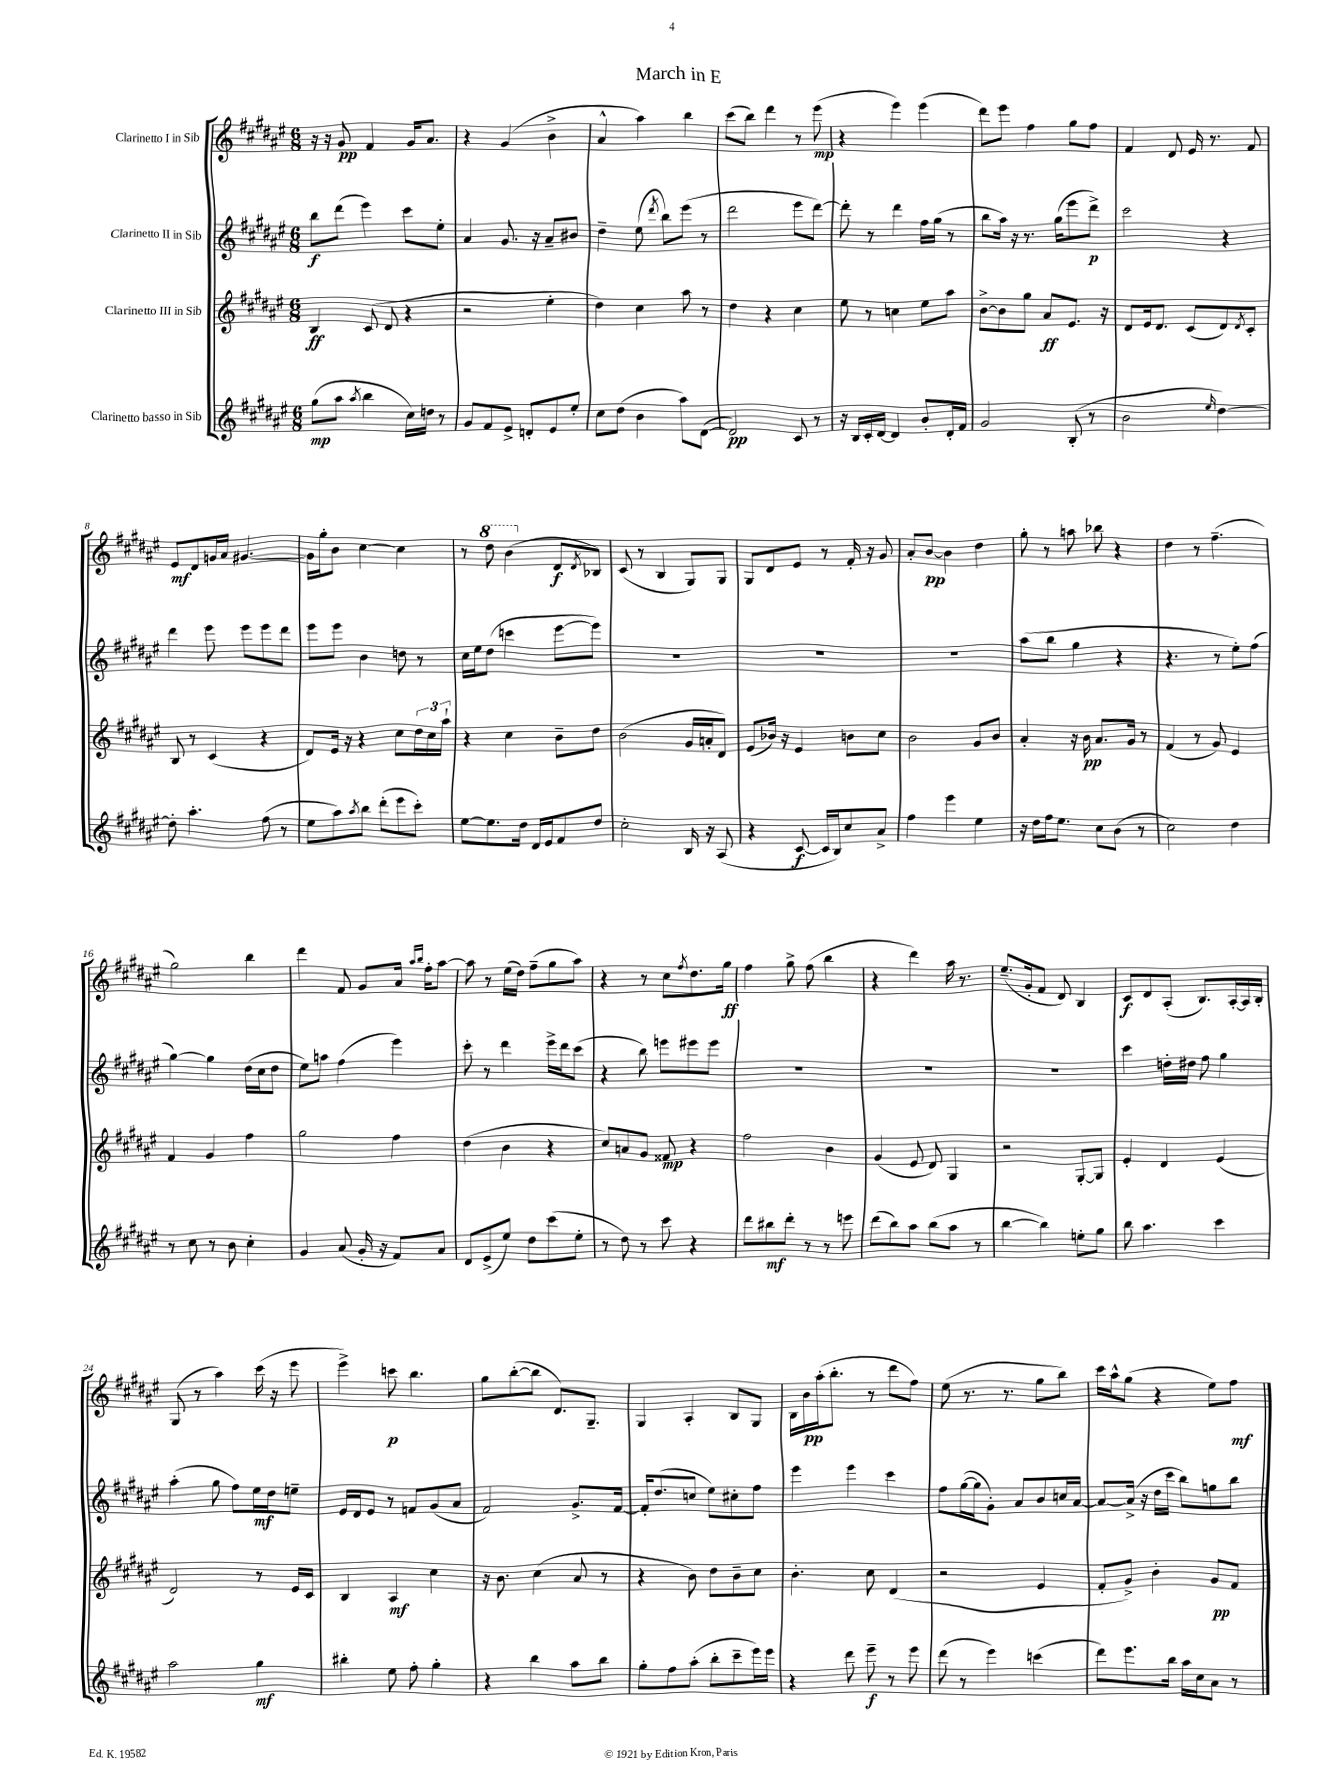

**kern	**kern	**kern	**kern
*staff4	*staff3	*staff2	*staff1
*clefG2	*clefG2	*clefG2	*clefG2
*k[f#c#g#d#a#e#]	*k[f#c#g#d#a#e#]	*k[f#c#g#d#a#e#]	*k[f#c#g#d#a#e#]
*M6/8	*M6/8	*M6/8	*M6/8
(8gg#	4B	8bb	16r
.	.	.	16r
8aa#	.	(8ddd#	8g#
8qaa#	.	.	.
4bb	(8c#	4eee#)	4f#
.	8d#	.	.
16cc#)	4r	8ccc#	16g#
16dd	.	.	8.a#
8r	.	8ee#'	.
=	=	=	=
8g#	2r	4a#	4r
8f#	.	.	.
8e#^	.	8.g#	(4g#
8d'	.	.	.
.	.	16r	.
8e#	4ee#'	8a#~	4b^
8ee#'	.	8b#	.
=	=	=	=
8cc#	4dd#)	4dd#~	4a#^^
(8dd#	.	.	.
4b	4cc#	(8ee#	4aa#)
.	.	8qddd#	.
.	.	8bb)	.
8aa#)	8aa#	(8eee#	4bb
([8d#	8r	8r	.
=	=	=	=
2d#])	4dd#	2ddd#	(8ccc#
.	.	.	8bb)
.	4r	.	4ddd#
8c#	4cc#	8eee#	8r
8r	.	[8ddd#)	(8eee#
=	=	=	=
16r	8ee#	8ddd#']	4r
16B	.	.	.
16c#'	8r	8r	.
[16d#	.	.	.
4d#]	4cc	4ddd#	4eee#)
8b'	8ee#	16ff#	(4eee#
.	.	(16gg#	.
16d#'	8aa#	8r	.
16f#	.	.	.
=	=	=	=
2g#	[8b^	8bb	8ddd#)
.	8b]	16aa#)	8eee#
.	.	16r	.
.	8gg#	8.r	4ff#
.	8a#	.	.
.	.	(16gg#	.
(8B'	8.e#	8eee#	8gg#
8r	.	8ddd#^)	8ff#
.	16r	.	.
=	=	=	=
2b	8d#	2ccc#	4f#
.	16e#	.	.
.	8.d#	.	.
.	.	.	8d#
.	(8c#	.	16e#
.	.	.	8.r
16qqee#	.	.	.
[4dd#)	8d#)	4r	.
.	8qd#	.	.
.	8c#'	.	8f#
=	=	=	=
8dd#']	8B	4ddd#	8e#
4.aa#'	8r	.	8d#
.	(4c#	8eee#	16g
.	.	.	16a#
.	.	8eee#	[4.g#
(8ff#	4r	8eee#	.
8r	.	8ddd#	.
=	=	=	=
8ee#	8d#)	8eee#	16g#]
.	.	.	16gg#'
8aa#)	16e#	8eee#	8b
.	16r	.	.
8qaa#	.	.	.
8bb	4r	4b	[4cc#
(8ddd#'	.	.	.
8eee#	8cc#	8dd	4cc#]
8ccc#')	24dd#	8r	.
.	24cc#	.	.
.	24aa#`	.	.
=	=	=	=
[8ee#	4r	16cc#	8r
.	.	16ee#	.
8.ee#]	.	(8dd#	8ddd#
.	4cc#	4ccc	(4bb
16dd#	.	.	.
16d#	.	.	.
16e#	.	.	.
8f#	8b~	[8eee#	8d#
.	.	.	8qd#
8dd#	8dd#	8eee#])	8B-)
=	=	=	=
2cc#'	(2b	2.r	(8c#
.	.	.	8r
.	.	.	4B
16B	16g#	.	8G#)
16r	16a'	.	.
(8A#	8d#)	.	8G#
=	=	=	=
4r	(8e#	2.r	8G#
.	16b-)	.	8d#
.	16r	.	.
[8c#	4e#	.	8e#
16c#]	.	.	8r
16B)	.	.	.
8cc#	8b	.	16f#'
.	.	.	16r
8a#^	8cc#	.	8g#
=	=	=	=
4ff#	2b	2.r	8a#'
.	.	.	[8b
4eee#	.	.	4b]
4ee#	8g#	.	4dd#
.	8b	.	.
=	=	=	=
16r	4a#'	(8aa#	8gg#'
16dd#	.	.	.
16ff#	.	8bb	8r
8.ee#	.	.	.
.	16r	4gg#	8aa
.	16b	.	.
8cc#	8.a#	.	8bb-
(8b	.	4r	4r
.	16g#	.	.
8r	8r	.	.
=	=	=	=
2cc#)	(4f#	4.r	4dd#
.	8r	.	8r
.	8g#)	8r	(4.ff#~
4dd#	4e#	8ee#')	.
.	.	(8ff#	.
=	=	=	=
8r	4f#	[4gg#)	2gg#)
8cc#	.	.	.
8r	4g#	4gg#]	.
8b	.	.	.
4cc#'	4ff#	(16dd#	4bb
.	.	16cc#	.
.	.	8dd#	.
=	=	=	=
4g#	2gg#	8ee#)	4ddd#
.	.	8aa	.
(8a#	.	(4ff#	8f#
16g#'	.	.	8g#
16r	.	.	.
8f#)	4ff#	4eee#)	16a#
.	.	.	16qqaa#
.	.	.	16qqbb
.	.	.	16ff#'
8a#	.	.	[8aa#
=	=	=	=
8d#	(4dd#	8ccc#'	8aa#]
(8e#^	.	8r	8r
8ee#)	4b	4ddd#	(16ee#
.	.	.	16dd#)
8dd#	.	.	(8ff#~
(8ccc#	4r	16eee#^	8gg#
.	.	16ddd#	.
8ee#'	.	(8ccc#	8aa#)
=	=	=	=
8r	8cc#)	4r	4r
8dd#)	8a	.	.
8r	8g#	8bb)	8r
8ccc#	8f##	8eee	8cc#
.	.	.	8qff#
4r	4r	8eee#	8.dd#
.	.	8eee#	.
.	.	.	16gg#
=	=	=	=
8ddd#	2ff#	2.r	4ff#
8bb#	.	.	.
8ddd#'	.	.	8gg#^
8r	.	.	(8ff#
8r	4b	.	4bb
8eee	.	.	.
=	=	=	=
(8ddd#	(4g#	2.r	4r
8bb)	.	.	.
8aa#	8e#	.	4ddd#)
(8bb	8d#)	.	.
8aa#	4G#	.	16aa#
.	.	.	8.r
8r	.	.	.
=	=	=	=
[4bb	2r	2.r	(8.ee#~
.	.	.	16g#'
4bb])	.	.	8f#
.	.	.	8d#)
8ee'	[8G#'	.	4B
8gg#	8G#]	.	.
=	=	=	=
8bb	4e#'	4ccc#	8c#
4.aa#	.	.	8d#
.	4d#	16dd'	(8A#'
.	.	16dd#	.
.	.	8ff#	8.B)
4ccc#	(4e#	4gg#	.
.	.	.	[16A#'
.	.	.	16A#]
.	.	.	16B'
=	=	=	=
2aa#	2d#)	(4aa#'	(8G#
.	.	.	8r
.	.	8gg#	4aa#)
.	.	8ff#)	.
4gg#	8r	16ee#	(16ccc#
.	.	16dd#	16r
.	16e#	8ee~	8eee#
.	16c#	.	.
=	=	=	=
4bb#'	4B	16e#	4eee#^)
.	.	16d#	.
.	.	8e#	.
8ee#	4A#	8r	8ccc
8ff#'	.	8f	4.bb
4gg#'	4cc#	(8g#	.
.	.	8a#	.
=	=	=	=
4r	16r	2f#)	8gg#
.	8.b	.	.
.	.	.	([8bb'
4bb	(4cc#	.	8bb]
.	.	.	8.d#)
8aa#	8a#	8.g#^	.
.	.	.	8.G#~
8bb	8r	.	.
.	.	[16f#	.
=	=	=	=
8gg#'	4r	16f#']	4G#
.	.	(8.dd#	.
8ff#	.	.	.
(8aa#'	8b)	8cc	4A#'
8bb'	8dd#	8ee#)	.
8ccc#~	8b~	8cc#'	8B
16eee#)	8cc#	8ff#	8G#
16eee#	.	.	.
=	=	=	=
4r	4.b'	4eee#	16B
.	.	.	16b
.	.	.	(16aa#'
.	.	.	8.bb'
8ddd#	.	4eee#	.
8eee#~	8cc#	.	8r
8r	(4d#	4ccc#	8ddd#
8eee#	.	.	8ff#)
=	=	=	=
(8ddd#	2r	8ff#	(8ee#
8r	.	([16gg#	8.r
.	.	16gg#]	.
4eee#)	.	8g#')	.
.	.	.	8.r
.	.	8a#	.
(4ccc	4e#	8b	8gg#
.	.	16cc	8bb)
.	.	[16a#	.
=	=	=	=
8ddd#)	8f#'	8a#_	16ccc#
.	.	.	16aa#^^
8.eee#	8g#^)	(16a#^]	(8gg#
.	.	16r	.
.	4b'	16dd#	4r
16bb	.	16ccc#	.
16aa#	.	8bb)	.
16cc#	.	.	.
8a#	8g#	8gg	8ee#)
8r	8f#	8bb	8ff#
==	==	==	==
*-	*-	*-	*-
